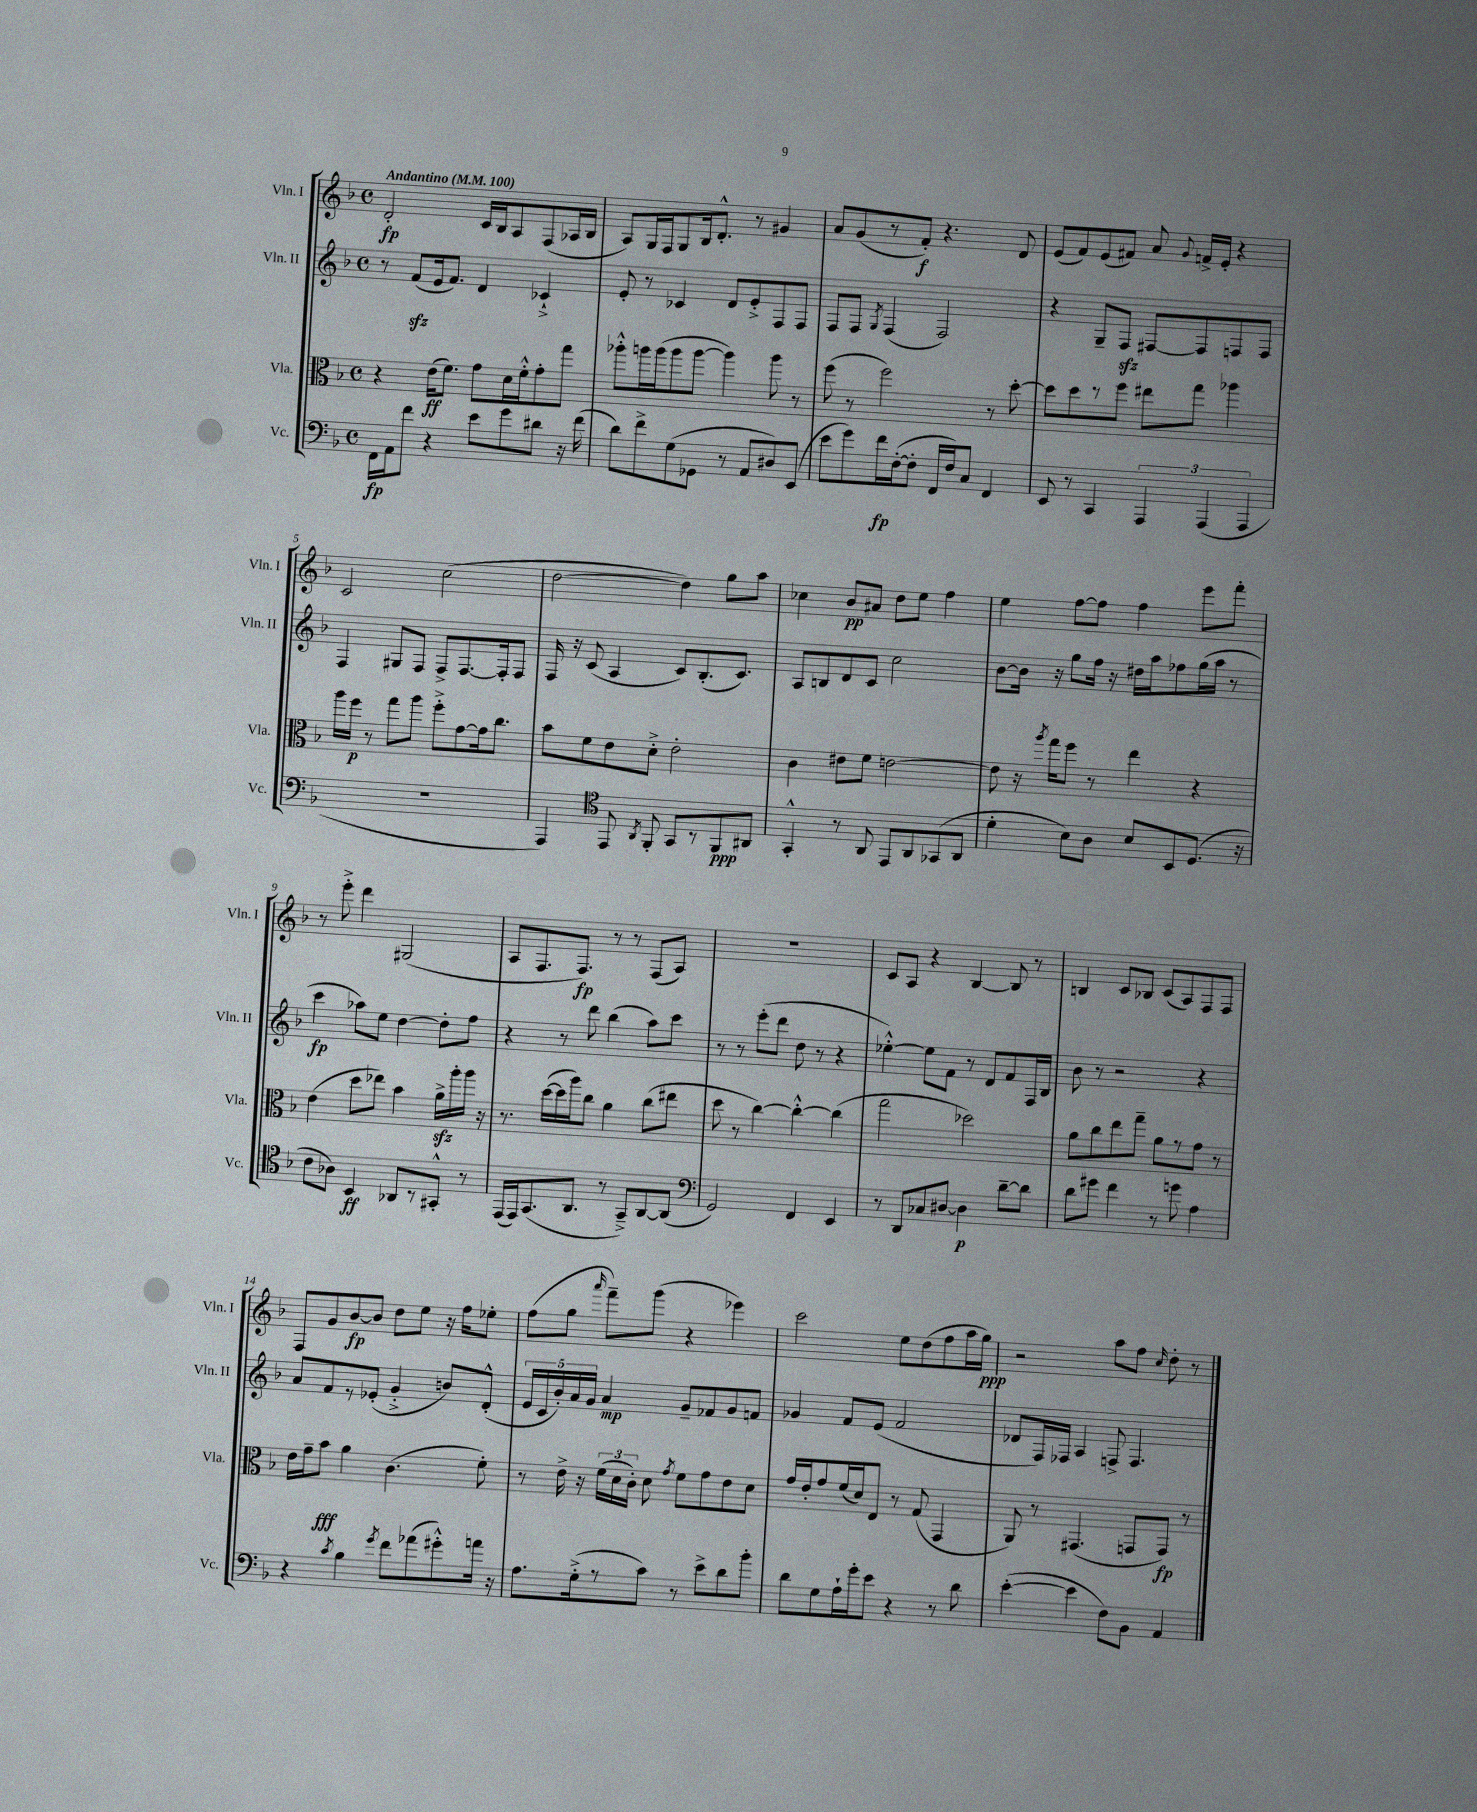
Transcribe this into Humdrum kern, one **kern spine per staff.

**kern	**kern	**kern	**kern
*staff4	*staff3	*staff2	*staff1
*clefF4	*clefC3	*clefG2	*clefG2
*k[b-]	*k[b-]	*k[b-]	*k[b-]
*M4/4	*M4/4	*M4/4	*M4/4
*met(c)	*met(c)	*met(c)	*met(c)
*MM100	*MM100	*MM100	*MM100
16FF	4r	8r	2d'
16AA	.	.	.
8f	.	(8f	.
4r	(16e	16e	.
.	8.f)	8.f)	.
8e	8g	4d	16c
.	.	.	16B-
8g	16d	.	8A
.	16f'^^	.	.
8d#	8g'	4c-`^	(8F
16r	8gg	.	16A-
(16f	.	.	16B-
=	=	=	=
8d)	8aa-'^^	8e'	8A)
8f^	16aa	8r	16G
.	(16aa	.	16F
(8G	8aa	4c-	8G
8GG-	[8aa	.	16B-
.	.	.	8.d'^^
8r	4aa])	8d	.
8AA	.	8e'^	8r
8D#)	8aa	8F	4g#
(8EE	8r	8F	.
=	=	=	=
8e	(8ff	8F	8a
8g)	8r	8F	(8g
.	.	8qG	.
16f	2ff)	(4F	8r
([16F'	.	.	.
8F']	.	.	8f')
16FF	.	2F)	4.r
16F)	.	.	.
8C	.	.	.
4FF	8r	.	.
.	[8dd'	.	8d
=	=	=	=
8EE	8dd]	4r	(8e
8r	8dd	.	8f)
4CC	8r	8G~	(8e
.	8ff	8F	8f#)
6AAA	8ee#	[8F#	8a
.	.	.	8qqg
.	8gg	8F#]	16f^
(6AAA	.	.	.
.	.	.	16e'
.	4aa-	8F	4r
6AAA	.	.	.
.	.	8F	.
=	=	=	=
1r	16aa	4F	2c
.	16ff	.	.
.	8r	.	.
.	8gg	8G#	.
.	8aa	8F	.
.	8ff'^	8F^	(2cc
.	[8g	[8.F	.
.	16g]	.	.
.	8.cc	16F']	.
.	.	8F	.
=	=	=	=
4AAA)	8b-	16F	[2dd
.	.	16r	.
.	8f	(8c	.
*clefC4	*	*	*
8EE	8e	4A	.
8qAA	.	.	.
8FF'	8d'^	.	.
8GG	2e'	8c)	4dd])
8r	.	(8.B-'	.
8FF	.	.	8gg
.	.	8.c)	.
8AA#	.	.	8aa
=	=	=	=
4GG'^^	4c	8A	4cc-
.	.	8B	.
8r	8e#	8d	8b-
8AA	8f	8c	8a#
8EE	[2e	2cc	8dd
8AA	.	.	8ee
(8GG-	.	.	4ff
8AA	.	.	.
=	=	=	=
4d'	8e]	[8b-	4ee
.	16r	16b-]	.
.	8qaa	.	.
.	16gg	16r	.
8B-)	8ff	8gg	[8ff
8A	8r	16ff	8ff]
.	.	16r	.
8B-	4ee	16dd#	4ff
.	.	16aa	.
8BB-	.	8ff-	.
(8.D	4r	(16gg	8eee
.	.	16aa	.
.	.	8r	8fff'
16r	.	.	.
=	=	=	=
8c	(4e	4ccc	8r
8A-)	.	.	8eee'^
4BB-	8dd	8aa-)	4ddd
.	8ee-)	8ee	.
8AA-	4b-	[4dd	(2G#
8r	.	.	.
8GG#'^^	16a^	8dd']	.
.	16aa'	.	.
8r	16aa	8ff	.
.	16r	.	.
=	=	=	=
(16EE	8.r	4r	8A
16EE)	.	.	.
(8.GG	.	.	8.F
.	([16dd	.	.
.	16dd]	8r	.
8.AA	16aa)	.	8.F)
.	8cc	8ddd	.
8r	4a	(4bb-	8r
8GG~^)	.	.	8r
[8AA	(8cc	8aa)	(8F
(8AA]	8ee#	8ccc	8A)
=	=	=	=
*clefF4	*	*	*
2GG)	8dd	8r	1r
.	8r	8r	.
.	[4cc)	(8eee'	.
.	.	8ddd	.
4FF	4cc'^^_	8dd	.
.	.	8r	.
4EE	(4cc]	4r	.
=	=	=	=
8r	2gg	[4ee-'^^)	8c
8DD	.	.	8A
8C-	.	8ee-]	4r
[8D#	.	8f	.
4D#]	2dd-)	8r	[4B-
.	.	8d	.
[8d~	.	8f	8B-]
8d]	.	16F	8r
.	.	16B-	.
=	=	=	=
8d	8a	8b-	4B
8g#	8cc	8r	.
4f	8ee	2r	8c
.	8gg~	.	8B-
8r	8a	.	(8c
8g	8r	.	8A)
4A	8g	4r	8F
.	8r	.	8F
=	=	=	=
4r	16e	8a	8F
.	16g~	.	.
.	8b-	8f	8g
8qc	.	.	.
4B-	4a	8r	[8b-
.	.	(8e-'	8b-]
8qg	.	.	.
8f	(4.c	4g'^	8dd
(8a-	.	.	8ee
8g#'^^)	.	8b)	16r
.	.	.	16ff
16a	8f')	(8d'^^	8ee-'
16r	.	.	.
=	=	=	=
8.A	8r	20e	(8ff
.	.	20c	.
.	.	20b-')	.
.	16e^	.	8gg
.	.	20a	.
(16G'^	16r	.	.
.	.	20g	.
.	.	.	16qqaaa
8r	(24f	4a	8fff~)
.	24d	.	.
.	24c')	.	.
8c)	8d	.	(8ggg
.	8qg	.	.
8r	8f	8g~	4r
8e^	8g	8f-	.
8d	8e	8g	4eee-)
8b-'	8d	8f	.
=	=	=	=
8d	16g	4g-	2ccc
.	16e'	.	.
8G	8g	.	.
16A`	(16f	8f	.
16g'	16d)	.	.
8e	8E	(8e	.
4r	8r	2f	8ee
.	(8G	.	(8dd
8r	4GG	.	8ff
8d	.	.	16aa
.	.	.	16gg)
=	=	=	=
([4e'	8AA)	8d-	2r
.	8r	16F)	.
.	.	16F-	.
4e]	(4.GG#	4A	.
8F)	.	8F^	8aa
8BB-	8GG	4.F	8ff
.	.	.	16qqcc
4AA	8GG)	.	8dd'
.	8r	.	8r
==	==	==	==
*-	*-	*-	*-
